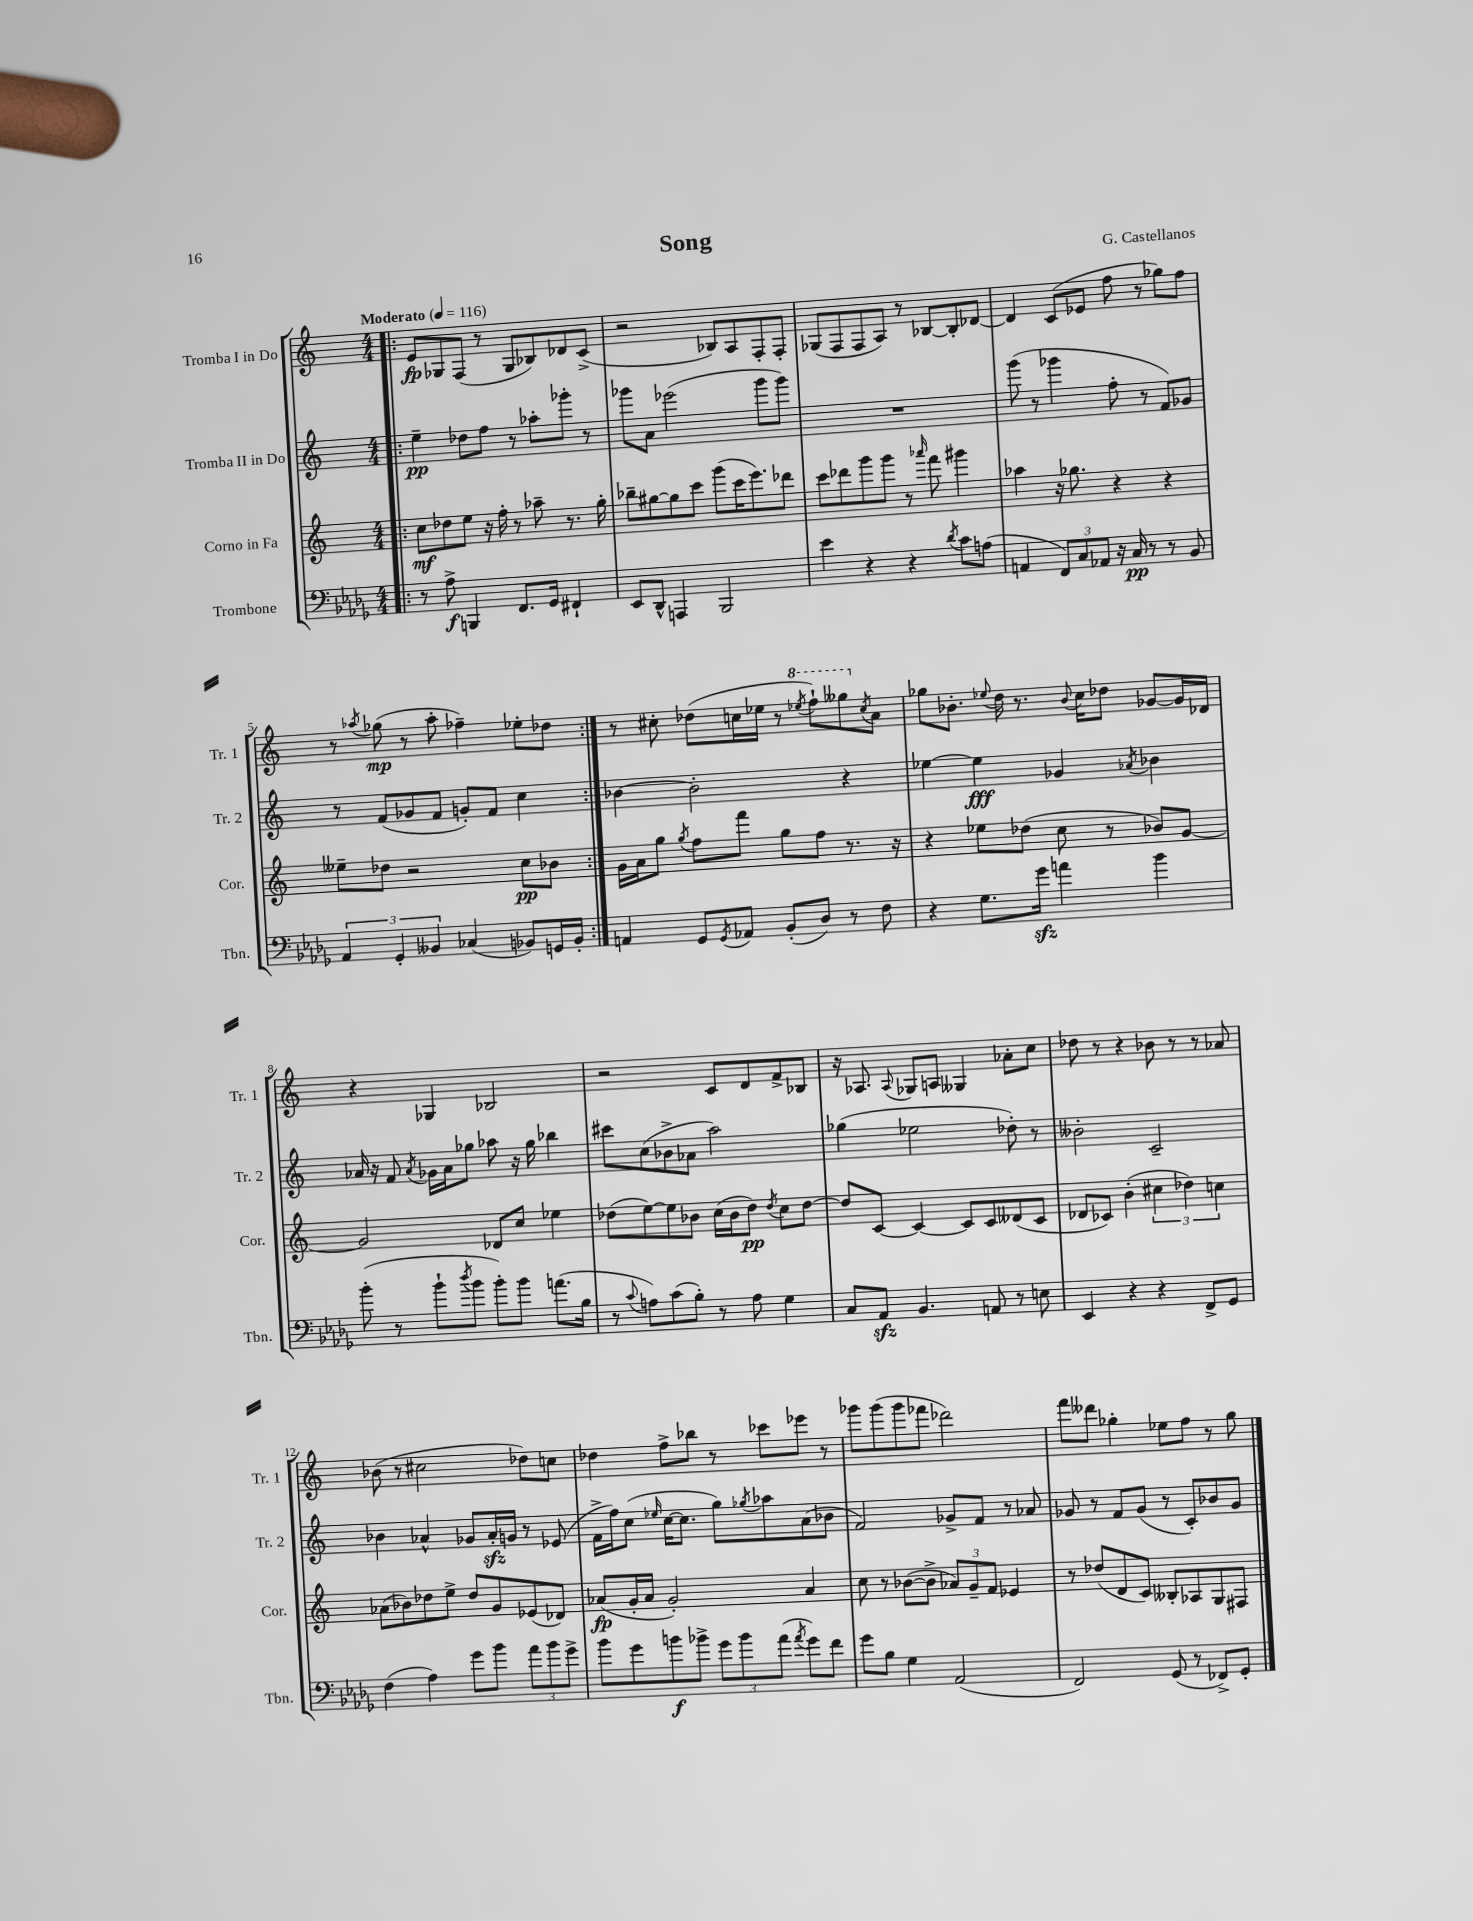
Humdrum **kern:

**kern	**kern	**kern	**kern
*staff4	*staff3	*staff2	*staff1
*clefF4	*clefG2	*clefG2	*clefG2
*k[b-e-a-d-g-]	*k[]	*k[]	*k[]
*M4/4	*M4/4	*M4/4	*M4/4
*MM116	*MM116	*MM116	*MM116
=!|:	=!|:	=!|:	=!|:
8r	8cc\L	4ee~\	8e/L
8A-^\	8dd-\	.	8G-/
4BBB/	8ee\J	8dd-\L	(8F/J
.	16r	8ff\J	8r
.	16ff'\	.	.
8.FF/L	8r	8r	8G-/L
.	8aa-~\	8aa-'\L	8B-/)
16GG-/Jk	.	.	.
4FF#`/	8.r	8ggg-'\J	8d-/
.	.	8r	(8c^/J
.	16gg'\	.	.
=	=	=	=
8EE-/L	8bb-~\L	8ggg-\L	2r
8DD-^^/J	[8gg#\	8a\J	.
4AAA/	8gg#\]	(2eee-\	.
.	8ccc\J	.	.
2BBB-/	(8ggg\L	.	8B-/L)
.	16ccc\K	.	8A/
.	8.eee\)	.	.
.	.	8ggg-\L	8F'/
.	8ddd-\J	8ggg-\J)	8F'/J
=	=	=	=
4e-\	8ccc\L	1r	(8G-/L
.	8ddd-\	.	8F/
4r	8ggg\	.	8F/
.	8ggg\J	.	8A/J)
4r	8r	.	8r
.	16qqaaa-/	.	.
.	8fff\	.	[8B-/L
8qd-/	.	.	.
8c\L	4ggg#\	.	8B-'/]
(8A\J	.	.	[8d-/J
=	=	=	=
4AA/	4aa-\	(8ggg\	4d-/]
.	.	8r	.
12FF/L)	16r	4ggg-\	(8c/L
.	8.gg-\	.	.
12C/	.	.	.
.	.	.	8e-/J
12AA-/J	.	.	.
16r	4r	8ff'\	8ff\
16C/	.	.	.
8r	.	8r	8r
8r	4r	8f/L)	8gg-\L)
8BB-/	.	8g-/J	8ff\J
=	=	=	=
6AA-/	8ee--~\L	8r	8r
.	.	.	8qaa-/
.	8dd-\J	(8f/L	(8gg-\
6GG-'/	.	.	.
.	2r	8g-/	8r
6BB--/	.	.	.
.	.	8f/J	8aa-'\
(4C-/	.	8g'/L)	4ff-~\)
.	.	8f/J	.
8BB-/L)	8cc\L	4cc\	8ee-'\L
16GG/L	8b-\J	.	8dd-\J
16BB-'/JJ	.	.	.
=:|!	=:|!	=:|!	=:|!
4AA/	16g\LL	[4b-\	8r
.	16a\J	.	.
.	8gg\J	.	8cc#'\
.	8qgg/	.	.
8GG-/L	8ff\L	2b-'\]	(8dd-\L
8qGG-/	.	.	.
8AA-/J	8fff\J	.	16cc\L
.	.	.	16ee-\JJ
(8BB-'/L	8gg\L	.	8r
.	.	.	8qeee-/
8D-/J)	8ff\J	.	8fff`\L)
8r	8.r	4r	8ggg--\
.	.	.	8qcc/
8F\	.	.	8a\J
.	16r	.	.
=	=	=	=
4r	4r	[4ee-\	8gg-\L
.	.	.	8.b-'\J
8.G-\L	8ee-\L	4ee-\]	.
.	.	.	8qqee-/
.	.	.	16dd\
.	(8dd-\J	.	8.r
16g-\Jk	.	.	.
4a\	8cc\	4g-/	.
.	.	.	8qqb-/
.	.	.	16cc\LK
.	8r	.	8dd-\J
.	.	8qa-/	.
4b-\	8b-/L)	4b-\	[8g-/L
.	[8g/J	.	16g-/]L
.	.	.	16d-/JJ
=	=	=	=
(8b-'\	2g/]	16a-/	4r
.	.	16r	.
8r	.	8f/	.
.	.	8qa-/	.
8b-`\L	.	16g-\LL	4G-/
.	.	16a-\J	.
8qdd-/	.	.	.
8b-\J	.	8gg-\J	.
8b-'\L)	8d-/L	8aa-\	2B-/
8b-\J	8cc/J	16r	.
.	.	16gg-\	.
(8.a\L	4ee-\	4bb-\	.
16B-\Jk	.	.	.
=	=	=	=
8r	(8dd-\L	8ccc#\L	2r
8qqc/	.	.	.
8A\L)	[8ee\)	(8cc\	.
(8c\	8ee\]	8b-^\	.
8B-'\J)	8b-\J	8a-\J	.
8r	(16cc\LL	2aa\)	8c/L
.	16b-\J	.	.
8A\	8dd-\J)	.	8d/
.	8qdd-/	.	.
4G-\	8cc\L	.	8f^/
.	[8dd-\J	.	8B-/J
=	=	=	=
8C/L	8dd-/]L	(4gg-\	16r
.	.	.	8.A-/
8AA-/J	[8c/J	.	.
.	.	.	8qqA-/
4.BB-/	4c/_	2ee-\	8G-/L
.	.	.	8A/J
.	8c/]L	.	4G--/
8AA/	8c/	.	.
8r	(8d--/	8dd-'\)	8a-'\L
8E\	8c/J	8r	8cc\J
=	=	=	=
4EE-/	8d-/L	2b--'\	8dd-\
.	8c-/J)	.	8r
4r	(4b'\	.	4r
4r	6cc#\	2c~/	8b-\
.	.	.	8r
.	6dd-\)	.	.
8FF^/L	.	.	8r
.	6cc\	.	.
8GG-/J	.	.	8a-/
=	=	=	=
(4F\	(8a-\L	4b-\	(8b-\
.	8b-\)	.	8r
4A-\)	8dd-\	4a-^^/	2cc#\
.	8ee^\J	.	.
8g-\L	8dd-/L	8g-/L	.
8b-\J	8g/	16a-'/L	.
.	.	16g/JJ	.
12a-\L	(8e-/	8r	8dd-\L)
12b-\	.	.	.
.	8d-/J)	(8e-/	8cc\J
12g-^\J	.	.	.
=	=	=	=
8b-\L	(8a-/L	16f^\LL	4dd-\
.	.	16ff\J)	.
8g-\	16g'/L	(8cc\J	.
.	16a-/JJ	.	.
.	.	16qqee-/	.
8b\	2g'/)	[16cc\LK	8ff^\L
.	.	8.cc\]J	.
8b-^\J	.	.	8bb-\J
12g-\L	.	8gg\L)	8r
12b-\	.	.	.
.	.	8qgg-/	.
.	.	8aa-\	8ccc-\L
(12a-\J	.	.	.
8qa-/	.	.	.
8g-\L)	4a-/	(8a\	8eee-\J
8f\J	.	8b-\J	8r
=	=	=	=
8g-\L	8cc\	2f/)	8ggg-\L
8B-\J	8r	.	(8ggg-\
4G-\	([8b-\L	.	8ggg-\
.	8b-^\]J	.	8fff-\J
(2AA-/	12a-/L)	8g-^/L	2ddd-\)
.	12g~/	.	.
.	.	8f/J	.
.	12f/J	.	.
.	4e-/	8r	.
.	.	8a-/	.
=	=	=	=
2FF/)	8r	8g-/	8fff\L
.	(8dd-/L	8r	8ddd--\J
.	8d/	8f/L	4gg-'\
.	8c/J)	(8g-/J	.
(8GG-/	8B--'/L	8r	8ee-\L
8r	8A-/	8c'/L)	8ff\J
8FF-^/L)	8G/	8b-/	8r
8GG-'/J	8F#/J	8g-/J	8gg-\
==	==	==	==
*-	*-	*-	*-
